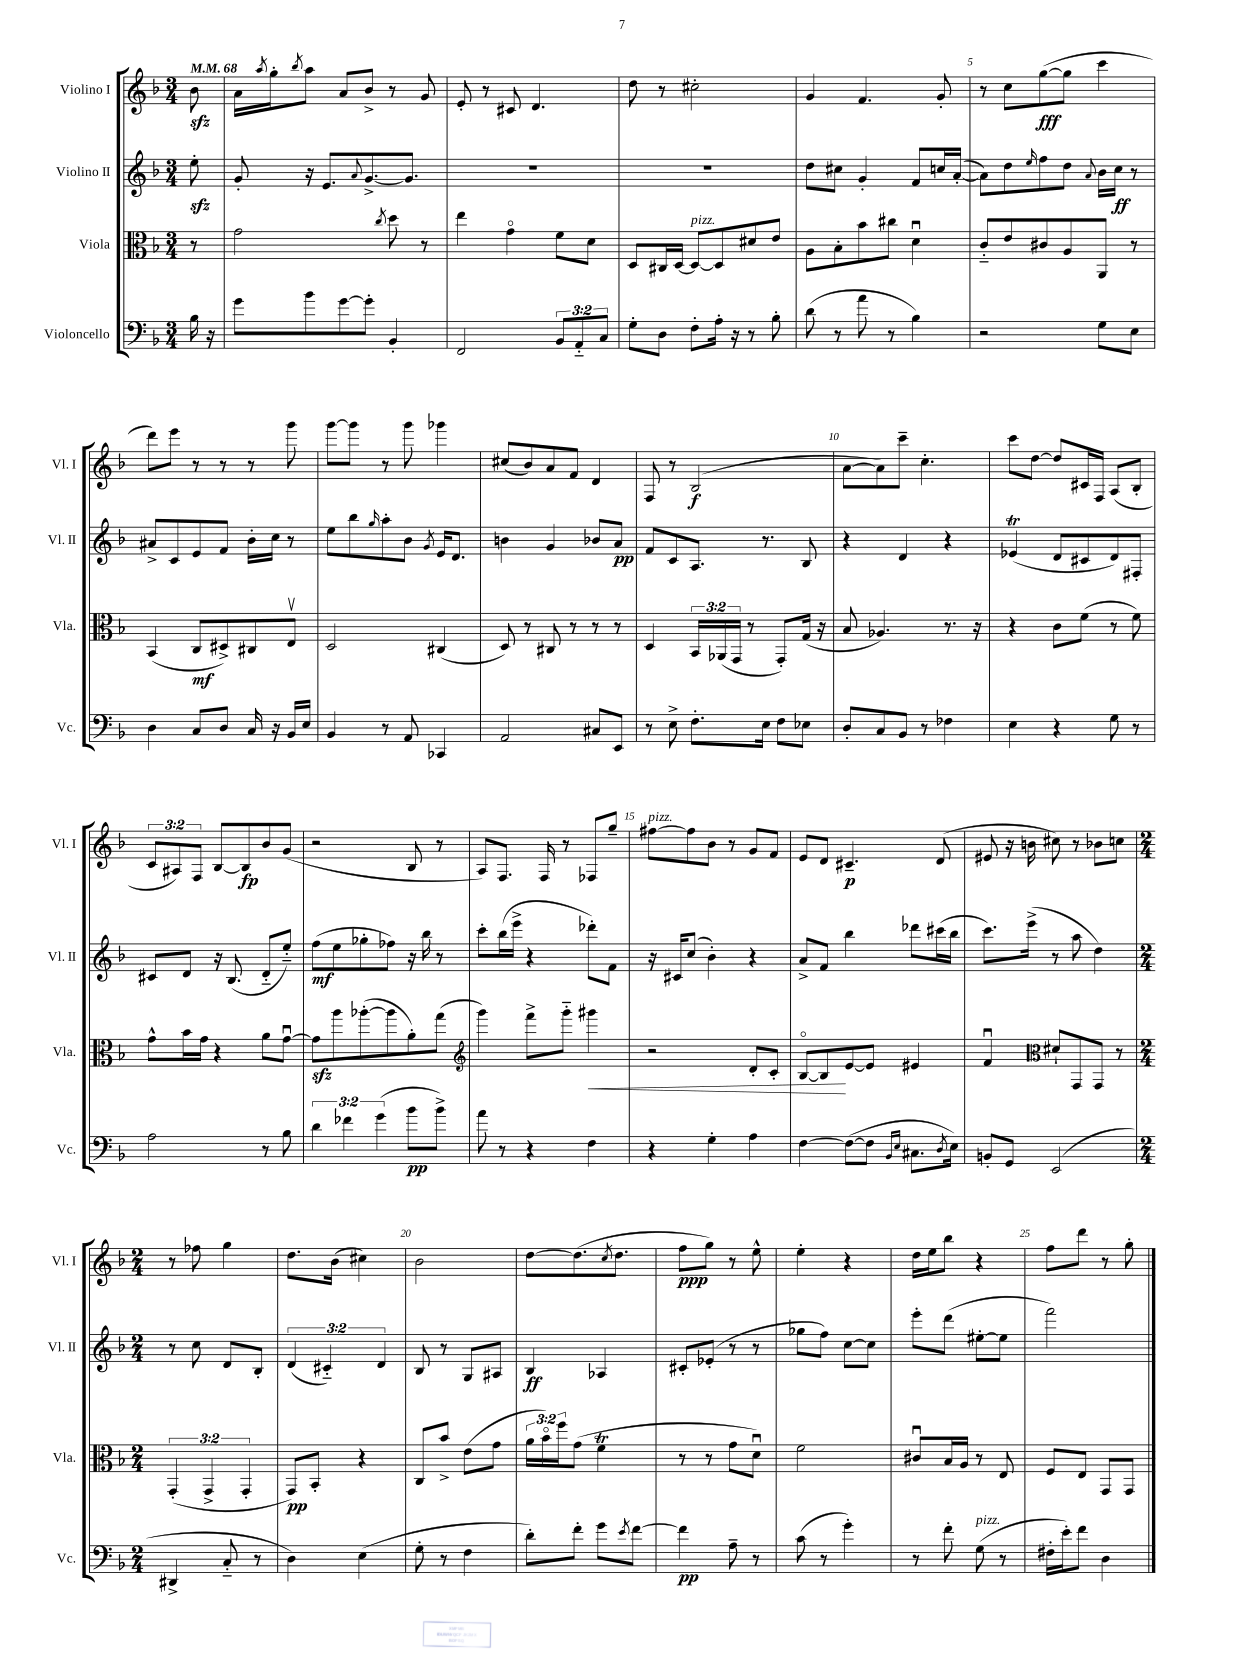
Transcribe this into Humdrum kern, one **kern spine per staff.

**kern	**dynam	**kern	**dynam	**kern	**dynam	**kern	**dynam
*part4	*part4	*part3	*part3	*part2	*part2	*part1	*part1
*staff4	*staff4	*staff3	*staff3	*staff2	*staff2	*staff1	*staff1
*I"Violoncello	*	*I"Viola	*	*I"Violino II	*	*I"Violino I	*
*I'Vc.	*	*I'Vla.	*	*I'Vl. II	*	*I'Vl. I	*
*clefF4	*	*clefC3	*	*clefG2	*	*clefG2	*
*k[b-]	*	*k[b-]	*	*k[b-]	*	*k[b-]	*
*M3/4	*	*M3/4	*	*M3/4	*	*M3/4	*
*MM68	*	*MM68	*	*MM68	*	*MM68	*
=	=	=	=	=	=	=	=
16B-\	.	8r	.	8eezz'\	.	8b-zz\	.
16r	.	.	.	.	.	.	.
=1	=1	=1	=1	=1	=1	=1	=1
8g\L	.	2g\	.	8g'/	.	16a\LL	.
.	.	.	.	.	.	8qaa/	.
.	.	.	.	.	.	16gg'\J	.
.	.	.	.	.	.	8qbb-/	.
8b-\	.	.	.	16r	.	8aa\J	.
.	.	.	.	8.e/L	.	.	.
[8g\	.	.	.	.	.	8a/L	.
.	.	.	.	8qqa/	.	.	.
8g'\J]	.	.	.	[8.g^/	.	8b-^/J	.
.	.	8qcc/	.	.	.	.	.
4BB-'/	.	8dd\	.	.	.	8r	.
.	.	.	.	8.g/J]	.	.	.
.	.	8r	.	.	.	8g/	.
=2	=2	=2	=2	=2	=2	=2	=2
2FF/	.	4ee\	.	2.r	.	8e'/	.
.	.	.	.	.	.	8r	.
.	.	4g\	.	.	.	8c#X/	.
.	.	.	.	.	.	4.d/	.
12BB-/L	.	8f\L	.	.	.	.	.
12AA/	.	.	.	.	.	.	.
.	.	8d\J	.	.	.	.	.
12C/J	.	.	.	.	.	.	.
=3	=3	=3	=3	=3	=3	=3	=3
8G'\L	.	8D/L	.	2.r	.	8dd\	.
8D\J	.	16C#X/L	.	.	.	8r	.
.	.	[16D/JJ	.	.	.	.	.
!	!	!LO:TX:a:i:t=pizz.	!	!	!	!	!
8F'\L	.	8D/L_	.	.	.	2cc#X'\	.
16A'\Jk	.	8D/]	.	.	.	.	.
16r	.	.	.	.	.	.	.
8r	.	8d#X/	.	.	.	.	.
8B-'\	.	8e/J	.	.	.	.	.
=4	=4	=4	=4	=4	=4	=4	=4
(8d\	.	8A\L	.	8dd\L	.	4g/	.
8r	.	8B-'\	.	8cc#X\J	.	.	.
8a\	.	8b-\	.	4g'/	.	4.f/	.
8r	.	8cc#X\J	.	.	.	.	.
4B-\)	.	4du\	.	8f/L	.	.	.
.	.	.	.	16ccn/L	.	8g'/	.
.	.	.	.	([16a'/JJ	.	.	.
=5	=5	=5	=5	=5	=5	=5	=5
2r	.	8c/L	.	8a\L])	.	8r	.
.	.	8e/	.	8dd\	.	8cc\L	.
.	.	.	.	16qqee/	.	.	.
.	.	8c#X/	.	8ff\	.	([8gg\	fff
.	.	8A/	.	8dd\J	.	8gg\J]	.
.	.	.	.	8qqa/	.	.	.
8G\L	.	8AA/J	.	16b-\LL	.	4ccc\	.
.	.	.	.	16cc\JJ	ff	.	.
8E\J	.	8r	.	8r	.	.	.
!!LO:LB:g=z
=6	=6	=6	=6	=6	=6	=6	=6
4D\	.	(4BB-/	.	8a#X^/L	.	8ddd\L)	.
.	.	.	.	8c/	.	8eee\J	.
8C/L	.	8C/L	mf	8e/	.	8r	.
8D/J	.	8D#X^/)	.	8f/J	.	8r	.
16C/	.	8C#X/	.	16b-'\LL	.	8r	.
16r	.	.	.	16cc\JJ	.	.	.
16BB-/LL	.	8Ev/J	.	8r	.	8ggg\	.
16E/JJ	.	.	.	.	.	.	.
=7	=7	=7	=7	=7	=7	=7	=7
4BB-/	.	2D/	.	8ee\L	.	[8ggg\L	.
.	.	.	.	8bb-\	.	8ggg\J]	.
.	.	.	.	16qqgg/	.	.	.
8r	.	.	.	8aa'\	.	8r	.
8AA/	.	.	.	8b-\J	.	8ggg\	.
.	.	.	.	8qg/	.	.	.
4CC-X/	.	(4C#X/	.	16e/KL	.	4ggg-X\	.
.	.	.	.	8.d/J	.	.	.
=8	=8	=8	=8	=8	=8	=8	=8
2AA/	.	8D/)	.	4bn\	.	(8cc#X/L	.
.	.	8r	.	.	.	8b-/)	.
.	.	8C#X/	.	4g/	.	8a/	.
.	.	8r	.	.	.	8f/J	.
8C#X/L	.	8r	.	8b-X/L	.	4d/	.
8EE/J	.	8r	.	8a/J	pp	.	.
=9	=9	=9	=9	=9	=9	=9	=9
8r	.	4D/	.	8f/L	.	8F/	.
8E^\	.	.	.	8c/	.	8r	.
8.F'\L	.	24BB-/LL	.	8.A/J	.	(2B-/	f
.	.	(24AA-X/	.	.	.	.	.
.	.	24GG/JJ	.	.	.	.	.
.	.	8r	.	.	.	.	.
16E\Jk	.	.	.	8.r	.	.	.
8F\L	.	8GG'/L)	.	.	.	.	.
8E-X\J	.	(16G/Jk	.	8B-/	.	.	.
.	.	16r	.	.	.	.	.
=10	=10	=10	=10	=10	=10	=10	=10
8D'/L	.	8B-/	.	4r	.	[8a\L	.
8C/	.	4.A-X/)	.	.	.	8a\])	.
8BB-/J	.	.	.	4d/	.	8ccc~\J	.
8r	.	.	.	.	.	4.cc'\	.
4F-X\	.	8.r	.	4r	.	.	.
.	.	16r	.	.	.	.	.
=11	=11	=11	=11	=11	=11	=11	=11
4E\	.	4r	.	(4e-XT/	.	8ccc\L	.
.	.	.	.	.	.	[8dd\J	.
4r	.	8c\L	.	8d/L	.	8dd/L]	.
.	.	(8f\J	.	8c#X/	.	16c#X/L	.
.	.	.	.	.	.	16F/JJ	.
8G\	.	8r	.	8d/)	.	(8A/L	.
8r	.	8f\)	.	8F#X'/J	.	8B-'/J	.
!!LO:LB:g=z
=12	=12	=12	=12	=12	=12	=12	=12
2A\	.	8g^^\L	.	8c#X/L	.	12c/L	.
.	.	.	.	.	.	12A#X/)	.
.	.	16b-\L	.	8d/J	.	.	.
.	.	.	.	.	.	12F/J	.
.	.	16g\JJ	.	.	.	.	.
.	.	4r	.	16r	.	[8B-/L	.
.	.	.	.	(8.B-/	.	.	.
.	.	.	.	.	.	8B-/]	fp
8r	.	8a\L	.	8d/L	.	8b-/	.
8B-\	.	[8gu\J	.	8ee/J)	.	(8g/J	.
=13	=13	=13	=13	=13	=13	=13	=13
6d\	.	8gzz\L]	.	(8ff\L	mf	2r	.
.	.	8aa\	.	8ee\	.	.	.
6f-X\	.	.	.	.	.	.	.
.	.	([8aa-X'\	.	8gg-X'\	.	.	.
(6g\	.	.	.	.	.	.	.
.	.	8aa-\]	.	8ff-X\J)	.	.	.
8b-\L	pp	8a'\)	.	16r	.	8B-/	.
.	.	.	.	16bb-\	.	.	.
8b-^\J)	.	(8gg\J	.	8r	.	8r	.
=14	=14	=14	=14	=14	=14	=14	=14
*	*	*clefG2	*	*	*	*	*
8a\	.	4ggg\)	.	8ccc'\L	.	8A/L)	.
8r	.	.	.	(16bb-\L	.	8.F/J	.
.	.	.	.	16eee^\JJ	.	.	.
4r	.	8fff^\L	.	4r	.	.	.
.	.	.	.	.	.	16F/	.
.	.	8ggg\J	.	.	.	8r	.
!	!	!	!LO:HP:b	!	!	!	!
4F\	.	4ggg#X\	<	8ddd-X'\L)	.	8F-X/L	.
.	.	.	.	8f\J	.	8gg~/J	.
=15	=15	=15	=15	=15	=15	=15	=15
!	!	!	!	!	!	!LO:TX:a:i:t=pizz.	!
4r	.	2r	.	16r	.	[8ff#X\L	.
.	.	.	.	16c#X/KL	.	.	.
.	.	.	.	(8cc/J	.	8ff#\]	.
4G'\	.	.	.	4b-'\)	.	8b-\J	.
.	.	.	.	.	.	8r	.
4A\	.	8d'/L	.	4r	.	8g/L	.
.	.	8c'/J	.	.	.	8f/J	.
=16	=16	=16	=16	=16	=16	=16	=16
[4F\	.	[8B-/L	.	8a^/L	.	8e/L	.
.	.	8B-/]	.	8f/J	.	8d/J	.
(8F\L_	.	[8e/	[	4bb-\	.	4.c#X~/	p
8F\J]	.	8e/J]	.	.	.	.	.
16qqBB-/LL	.	.	.	.	.	.	.
16qqE/JJ	.	.	.	.	.	.	.
8.C#X\L	.	4e#X/	.	8ddd-X\L	.	.	.
.	.	.	.	(16ccc#X\L	.	(8d/	.
8qD/	.	.	.	.	.	.	.
16E\Jk)	.	.	.	16bb-\JJ	.	.	.
=17	=17	=17	=17	=17	=17	=17	=17
8BBn'/L	.	4fu/	.	8.ccc\L)	.	8e#X/	.
8GG/J	.	.	.	.	.	16r	.
.	.	.	.	(16eee^\Jk	.	16bn\	.
*	*	*clefC3	*	*	*	*	*
(2EE/	.	8d#X`/L	.	8r	.	8cc#X\)	.
.	.	8GG/	.	8aa\	.	8r	.
.	.	8GG/J	.	4dd\)	.	8b-X\L	.
.	.	8r	.	.	.	8ccn\J	.
!!LO:LB:g=z
=18	=18	=18	=18	=18	=18	=18	=18
*M2/4	*	*M2/4	*	*M2/4	*	*M2/4	*
4DD#X^/	.	(6GG'/	.	8r	.	8r	.
.	.	.	.	8cc\	.	8ff-X\	.
.	.	6GG^/	.	.	.	.	.
8C/	.	.	.	8d/L	.	4gg\	.
.	.	6GG'/	.	.	.	.	.
8r	.	.	.	8B-'/J	.	.	.
=19	=19	=19	=19	=19	=19	=19	=19
4D\)	.	8GG/L)	pp	(6d/	.	8.dd\L	.
.	.	8BB-'/J	.	.	.	.	.
.	.	.	.	6c#X/)	.	.	.
.	.	.	.	.	.	(16b-\Jk	.
(4E\	.	4r	.	.	.	4cc#X\)	.
.	.	.	.	6d/	.	.	.
=20	=20	=20	=20	=20	=20	=20	=20
8G'\	.	8C/L	.	8B-/	.	2b-\	.
8r	.	8b-^/J	.	8r	.	.	.
4F\	.	(8e\L	.	8G/L	.	.	.
.	.	8g\J	.	8A#X/J	.	.	.
=21	=21	=21	=21	=21	=21	=21	=21
8d'\L)	.	24a\LL	.	4B-/	ff	[8dd\L	.
.	.	24b-\)	.	.	.	.	.
.	.	24ff\J	.	.	.	.	.
8f'\J	.	(8g\J	.	.	.	(8.dd\]	.
8g\L	.	4fT\	.	4A-X/	.	.	.
.	.	.	.	.	.	8qcc/	.
.	.	.	.	.	.	8.dd\J	.
8qe/	.	.	.	.	.	.	.
[8f\J	.	.	.	.	.	.	.
=22	=22	=22	=22	=22	=22	=22	=22
4f\]	pp	8r	.	8c#X'/L	.	8ff\L	ppp
.	.	8r	.	(8e-X'/J	.	8gg\J)	.
8A~\	.	8g\L	.	8r	.	8r	.
8r	.	8du\J)	.	8r	.	8ee^^\	.
=23	=23	=23	=23	=23	=23	=23	=23
(8c\	.	2f\	.	8gg-X\L	.	4ee'\	.
8r	.	.	.	8ff\J)	.	.	.
4g'\)	.	.	.	[8cc\L	.	4r	.
.	.	.	.	8cc\J]	.	.	.
=24	=24	=24	=24	=24	=24	=24	=24
8r	.	8c#Xu/L	.	8eee'\L	.	16dd\LL	.
.	.	.	.	.	.	16ee\J	.
8f'\	.	16B-/L	.	(8ddd\J	.	8bb-\J	.
.	.	16A/JJ	.	.	.	.	.
!LO:TX:a:i:t=pizz.	!	!	!	!	!	!	!
(8G\	.	8r	.	[8ee#X'\L	.	4r	.
8r	.	8E/	.	8ee#\J]	.	.	.
=25	=25	=25	=25	=25	=25	=25	=25
16F#X'\LL	.	8F/L	.	2fff\)	.	8ff\L	.
16e'\J)	.	.	.	.	.	.	.
8f\J	.	8E/J	.	.	.	8ddd\J	.
4D\	.	8GG/L	.	.	.	8r	.
.	.	8GG/J	.	.	.	8gg'\	.
==	==	==	==	==	==	==	==
*-	*-	*-	*-	*-	*-	*-	*-
